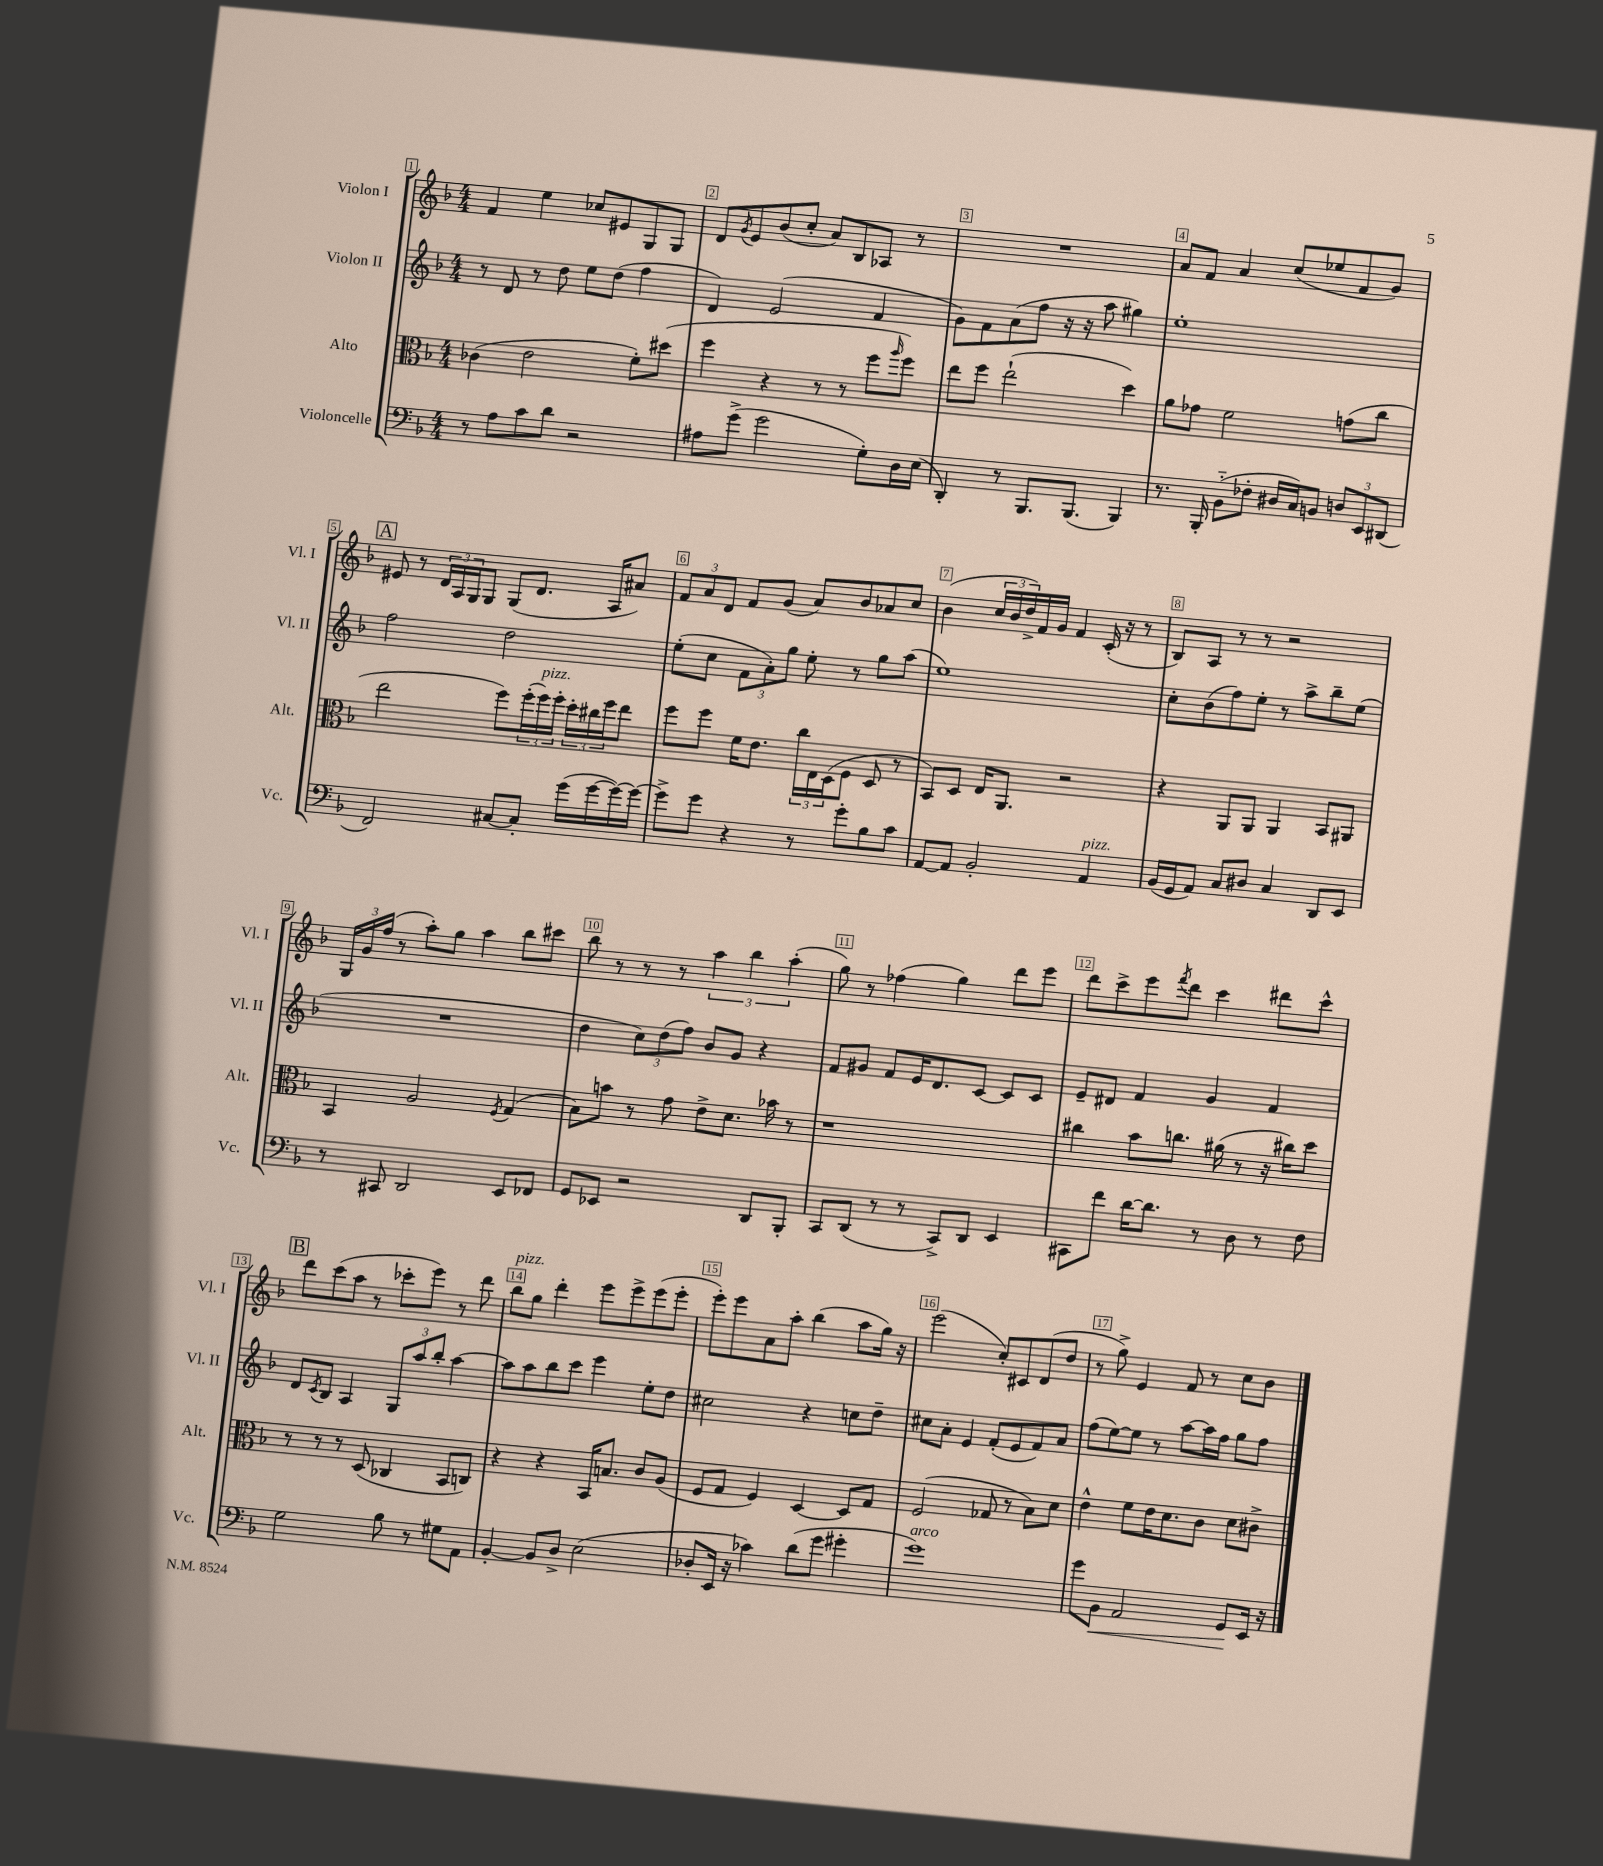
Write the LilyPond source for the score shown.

<<
\new StaffGroup <<
\new Staff = "s0" \with { instrumentName = "Violon I" shortInstrumentName = "Vl. I" } {
    \clef treble \key f \major \numericTimeSignature \time 4/4
    f'4 e''4 ces''8 eis'8 g8 g8 |
    d'8 \acciaccatura { g'8 } e'8 bes'8( c''8-. a'8) bes8 aes8 r8 |
    R1 |
    a'8 f'8 a'4 c''8( ees''8 f'8 g'8) |
    \mark \markup { \box "A" } eis'8 r8 \tuplet 3/2 { d'16 a16 g16 } g8 g8( d'8. a16 ais'8) |
    \tuplet 3/2 { f'8 a'8 d'8 } f'8 g'8( a'8) bes'8 aes'8 c''8 |
    bes'4( \tuplet 3/2 { c''16 bes'16 d''16->) } f'16 g'16 f'4 c'16-.( r16 r8 |
    bes8) a8 r8 r8 r2 |
    \tuplet 3/2 { g16 g'16 f''16( } r8 a''8-.) g''8 a''4 bes''8 cis'''8 |
    bes''8 r8 r8 r8 \tuplet 3/2 { a''4 bes''4 a''4-.( } |
    g''8) r8 fes''4( g''4) d'''8 e'''8 |
    d'''8 c'''8-> e'''8 \acciaccatura { f'''8 } d'''8 c'''4 dis'''8 c'''8-^ |
    \mark \markup { \box "B" } d'''8 c'''8( a''8 r8 ces'''8-. e'''8) r8 d'''8 |
    bes''8^\markup { \italic "pizz." } g''8 d'''4-. e'''8 e'''8-> e'''8( e'''8-. |
    e'''8-.) e'''8 a'8 a''8-. bes''4( a''8 g''16) r16 |
    e'''2( c''8-.) cis'8 d'8( d''8 |
    r8 g''8->) e'4 f'8 r8 c''8 bes'8 \bar "|." |
}
\new Staff = "s1" \with { instrumentName = "Violon II" shortInstrumentName = "Vl. II" } {
    \clef treble \key f \major \numericTimeSignature \time 4/4
    r8 d'8 r8 d''8 e''8 d''8( f''4 |
    d'4) e'2( f'4 |
    g'8) f'8 a'8( f''8 r16 r16 a''8 gis''4) |
    e''1-. |
    \mark \markup { \box "A" } f''2 d''2 |
    e''8-.( c''8 \tuplet 3/2 { f'8 a'8-.) g''8 } e''8-. r8 g''8 a''8( |
    e''1) |
    c''8-. bes'8( f''8) e''8-. r8 a''8-> bes''8-- e''8( |
    R1 |
    d''4 \tuplet 3/2 { c''8) d''8( f''8) } bes'8 g'8 r4 |
    f'8 gis'8 f'8 e'16 d'8. c'8~ c'8 c'8 |
    e'8-- dis'8 f'4 g'4 f'4 |
    \mark \markup { \box "B" } d'8 \acciaccatura { c'8 } bes8 a4 \tuplet 3/2 { g8 a''8 bes''8-. } a''4~ |
    a''8 a''8 bes''8 c'''8 e'''4 e''8-. d''8 |
    cis''2 r4 c''8 d''8-- |
    cis''8 a'8-. e'4 f'8-.( e'8 f'8) a'8 |
    f''8( e''8~) e''8 r8 a''8~ a''16 f''16 g''8 f''8 \bar "|." |
}
\new Staff = "s2" \with { instrumentName = "Alto" shortInstrumentName = "Alt." } {
    \clef alto \key f \major \numericTimeSignature \time 4/4
    ces'4( e'2 f'8-.) dis''8( |
    f''4 r4 r8 r8 f''8 \grace { a''16 } f''8) |
    e''8 f''8 e''2-!( d''4) |
    a'8 ges'8 f'2 g'8( c''8 |
    \mark \markup { \box "A" } e''2 f''8) \tuplet 3/2 { f''16-.( f''16^\markup { \italic "pizz." }) f''16-. } \tuplet 3/2 { d''16-. cis''16 f''16 } e''8 |
    f''8 f''8 f'16 e'8. \tuplet 3/2 { c''16 e16 d16( } f8 d8 r8 |
    bes,8) d8 e16 a,8. r2 |
    r4 a,8 a,8 a,4 bes,8 ais,8 |
    bes,4 a2 \acciaccatura { f8 } g4( |
    bes8) b'8 r8 g'8 e'8-> d'8. bes'16 r8 |
    r1 |
    cis''4 bes'8 c''8. ais'16( r8 r16 cis''16) d''8 |
    \mark \markup { \box "B" } r8 r8 r8 d8( ces4 bes,8 c8) |
    r4 r4 bes,16 b8. c'8 a8( |
    f8 g8 f4) d4~ d8 g8 |
    f2( ges8 r8 bes8) d'8 |
    e'4-^ f'8 e'16 d'8. c'8 d'8 cis'8-> \bar "|." |
}
\new Staff = "s3" \with { instrumentName = "Violoncelle" shortInstrumentName = "Vc." } {
    \clef bass \key f \major \numericTimeSignature \time 4/4
    r8 a8 c'8 d'8 r2 |
    ais8 g'8->( g'2 g8-.) d16 e16( |
    d,4-.) r8 bes,,8. bes,,8.( bes,,4) |
    r8. bes,,16-. bes,8-_( fes8-. dis16 c16) b,8 \tuplet 3/2 { d8 e,8 dis,8( } |
    \mark \markup { \box "A" } f,2) cis8~ cis8-. g'16( g'16~ g'16~) g'16~ |
    g'8-> g'8 r4 r8 g'8-. bes8 c'8 |
    a,8~ a,8 bes,2-. a,4^\markup { \italic "pizz." } |
    bes,16( g,16 a,8) c8 dis8 c4 d,8 e,8 |
    r8 cis,8 d,2 e,8 fes,8 |
    g,8 ees,8 r2 d,8 bes,,8-. |
    c,8 d,8( r8 r8 c,8->) d,8 e,4 |
    cis,8 f'8 d'16~ d'8. r8 d8 r8 f8 |
    \mark \markup { \box "B" } g2 bes8 r8 gis8 a,8 |
    bes,4~-. bes,8 d8-> e2( |
    des8-. e,16 r16 ces'4) d'8( g'8 gis'4-. |
    g'1^\markup { \italic "arco" }) |
    g'8 bes,8\< a,2 g,8\! e,16 r16 \bar "|." |
}
>>
>>
\layout { \context { \Score \override BarNumber.break-visibility = ##(#f #t #t) barNumberVisibility = #all-bar-numbers-visible \override BarNumber.stencil = #(make-stencil-boxer 0.1 0.3 ly:text-interface::print) } }
